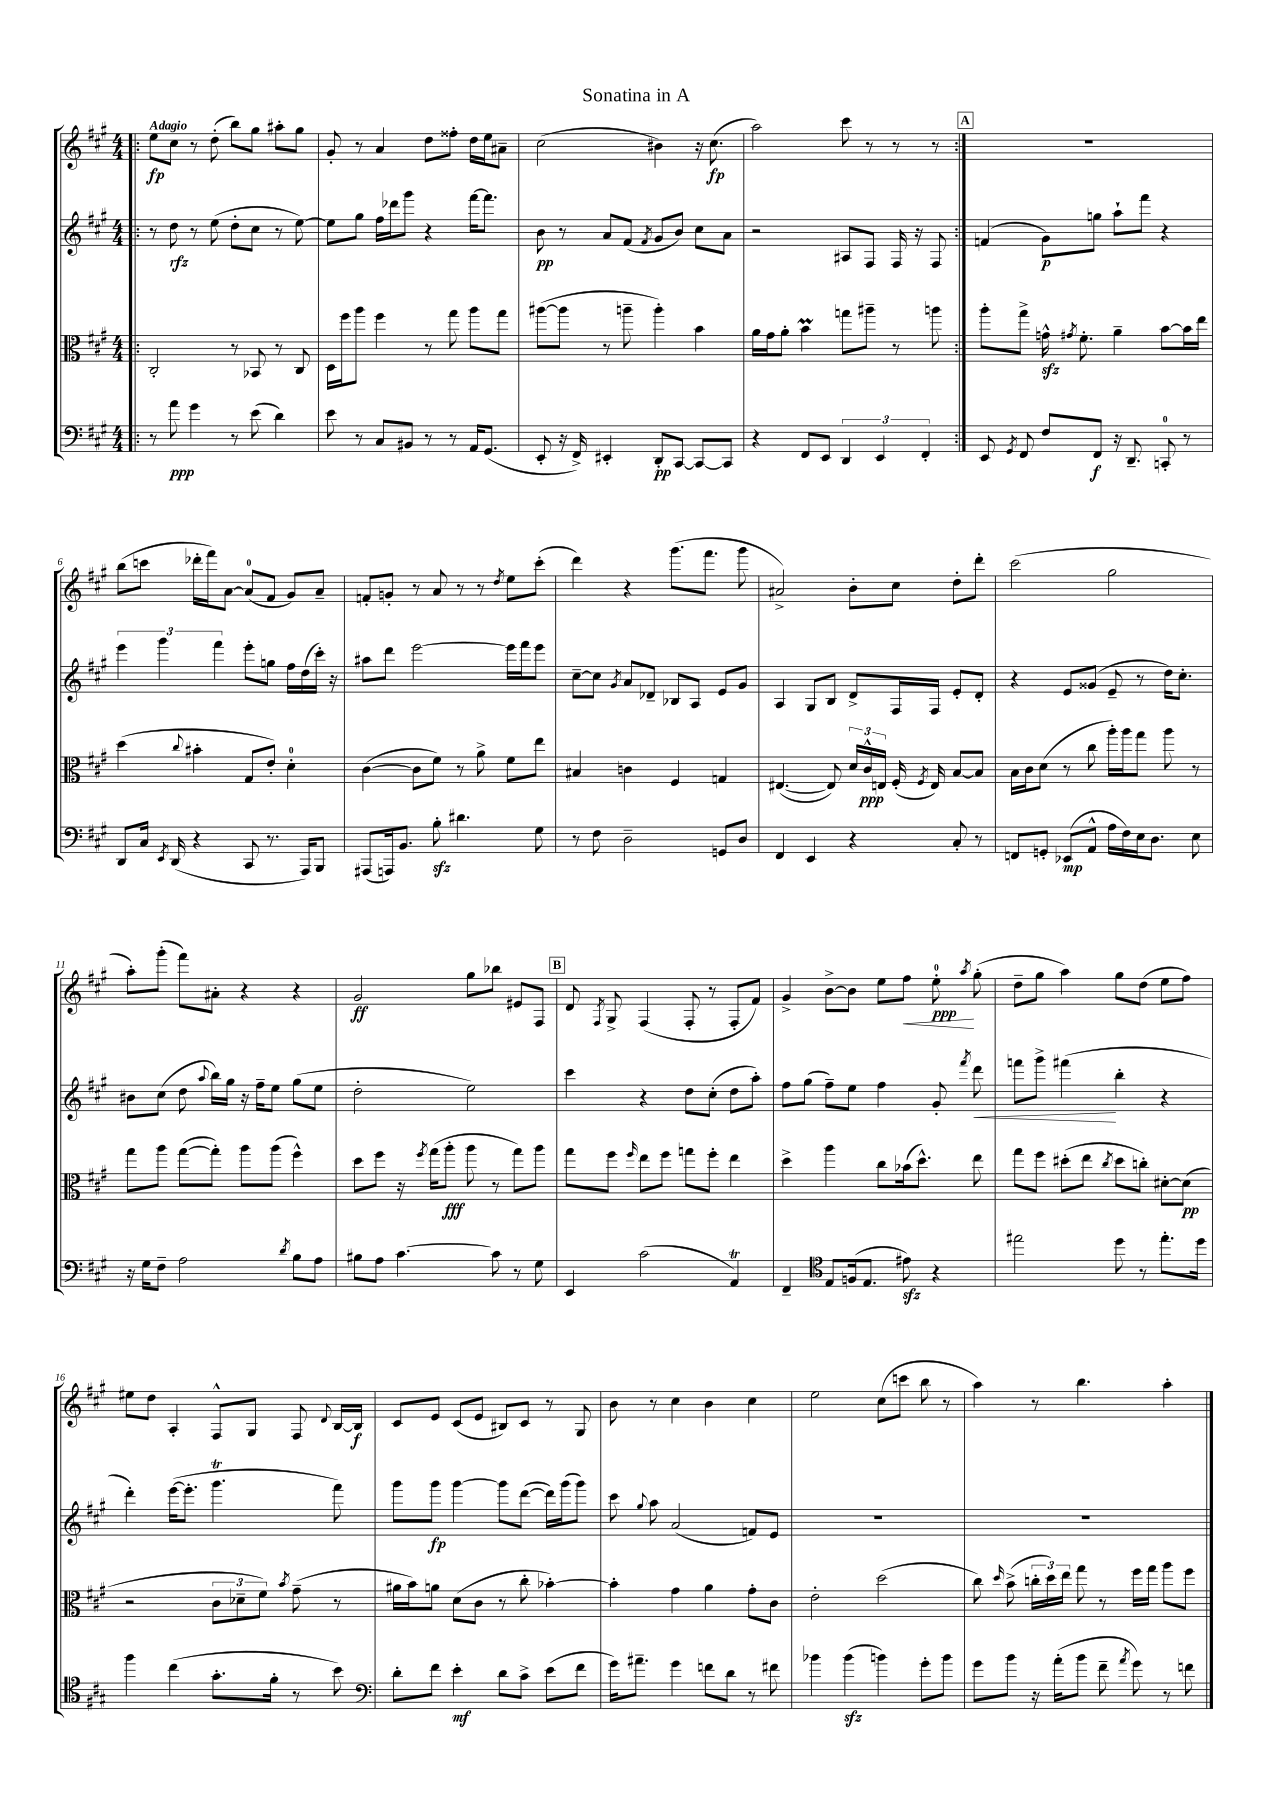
\header { title = "Sonatina in A" }
<<
\new StaffGroup <<
\new Staff = "s0" {
    \clef treble \key a \major \numericTimeSignature \time 4/4 \tempo "Adagio"
    \autoBeamOff \repeat volta 2 { \bar ".|:" e''8[\fp cis''8] r8 d''8-.( b''8[) gis''8] ais''8[-. gis''8] |
    gis'8-. r8 a'4 d''8[ fisis''8]-. d''16[ e''16 ais'8]-- |
    cis''2( bis'4) r16 cis''8.\fp( |
    a''2) cis'''8 r8 r8 r8 | }
    \mark \markup { \box "A" } R1 |
    b''8[( c'''8] des'''16[-. fis'''16) a'8]~ a'8[-0( fis'8] gis'8[) a'8]-- |
    f'8[-. g'8]-. r8 a'8 r8 r8 \acciaccatura { d''8 } e''8[ cis'''8]-.( |
    d'''4) r4 gis'''8.[( fis'''8.] gis'''8 |
    ais'2->) b'8[-. cis''8] d''8[-. d'''8]-. |
    cis'''2( gis''2 |
    a''8[-.) gis'''8]-.( fis'''8[) ais'8]-. r4 r4 |
    gis'2\ff gis''8[ bes''8] eis'8[ fis8] |
    \mark \markup { \box "B" } d'8 \acciaccatura { fis8 } gis8-> fis4( fis8-. r8 fis8[-. fis'8]) |
    gis'4-> b'8[~-> b'8] e''8[ fis''8]\< e''8-0-.\ppp\! \acciaccatura { a''8 } gis''8-.( |
    d''8[-- gis''8] a''4) gis''8[ d''8]( e''8[ fis''8]) |
    eis''8[ d''8] a4-. fis8[-^ gis8] fis8 \appoggiatura { d'8 } b16[~ b16]\f |
    cis'8[ e'8] cis'8[( e'8] bis8[) cis'8] r8 gis8 |
    b'8 r8 cis''4 b'4 cis''4 |
    e''2 cis''8[( c'''8] b''8 r8 |
    a''4) r8 b''4. a''4-. \bar "|." |
}
\new Staff = "s1" {
    \clef treble \key a \major \numericTimeSignature \time 4/4
    \autoBeamOff \repeat volta 2 { \bar ".|:" r8 d''8\rfz r8 e''8( d''8[-. cis''8] r8 e''8~) |
    e''8[ gis''8] fis''16[ des'''16 gis'''8] r4 fis'''16[~ fis'''8.] |
    b'8\pp r8 a'8[ fis'8]( \acciaccatura { fis'8 } gis'8[ b'8]) cis''8[ a'8] |
    r2 ais8[ fis8] fis16 r16 fis8 | }
    \mark \markup { \box "A" } f'4( gis'8[\p) g''8] a''8[-! fis'''8] r4 |
    \tuplet 3/2 { e'''4 gis'''4 fis'''4 } e'''8[-. g''8] fis''16[ d''16( cis'''16]-.) r16 |
    ais''8[ d'''8] e'''2~ e'''16[ fis'''16 e'''8] |
    cis''8[~-- cis''8] \acciaccatura { gis'8 } a'8[ des'8]-- bes8[ a8] e'8[ gis'8] |
    a4 gis8[ b8] d'8[-> fis16 fis16] e'8[-. d'8]-. |
    r4 e'8[ gisis'8]( e'8-- r8 d''16[) cis''8.]-. |
    bis'8[ cis''8]( d''8 \appoggiatura { a''8 } b''16[) gis''16] r16 fis''16[-- e''8] gis''8[( e''8] |
    d''2-. e''2) |
    \mark \markup { \box "B" } cis'''4 r4 d''8[ cis''8]-.( d''8[ a''8]-.) |
    fis''8[ gis''8]( fis''8[--) e''8] fis''4 gis'8-. \acciaccatura { fis'''8 } d'''8\< |
    f'''8[ gis'''8]-> fis'''4\!( b''4-. r4 |
    d'''4-.) e'''16[~( e'''8.]-. gis'''4.\trill fis'''8) |
    gis'''8[ gis'''8]\fp gis'''4~ gis'''8[ d'''8]~( d'''16[) gis'''16( gis'''8]) |
    cis'''8 \appoggiatura { gis''8 } a''8 a'2( f'8[) e'8] |
    R1 |
    R1 \bar "|." |
}
\new Staff = "s2" {
    \clef alto \key a \major \numericTimeSignature \time 4/4
    \autoBeamOff \repeat volta 2 { \bar ".|:" cis2-. r8 bes,8 r8 cis8 |
    d16[ fis''16 a''8] fis''4 r8 gis''8 a''8[ gis''8] |
    ais''8[~( ais''8] r8 a''8-- a''4-.) b'4 |
    a'16[ gis'16 a'8]-. b'4\prall g''8[ ais''8]-- r8 a''8 | }
    \mark \markup { \box "A" } a''8[-. gis''8]-> g'16-^\sfz \acciaccatura { gis'8 } fis'8.-. a'4-- b'8[~ b'16 e''16] |
    d''4( \appoggiatura { cis''8 } bis'4-. gis8[ e'8]-.) d'4-0-. |
    cis'4~( cis'8[ fis'8]) r8 a'8-> fis'8[ e''8] |
    bis4 c'4 fis4 g4 |
    eis4.~( eis8) \tuplet 3/2 { d'16[ cis'16-^\ppp e16] } fis16-.( \acciaccatura { fis8 } e16) b8[~ b8] |
    b16[ cis'16 d'8]( r8 cis''8 a''16[-.) a''16 gis''8] a''8 r8 |
    gis''8[ a''8] gis''8[~( gis''8]-.) a''8[ a''8]( fis''4-^) |
    d''8[ fis''8] r16 \acciaccatura { fis''8 } gis''16[( a''8]-.\fff a''8 r8 gis''8[) a''8] |
    \mark \markup { \box "B" } gis''8[ fis''8] \grace { fis''16 } e''8[ fis''8] g''8[ fis''8]-. e''4 |
    d''4-> a''4 cis''8[ bes'16( d''8.]-^) e''8 |
    gis''8[ fis''8] dis''8[-.( e''8] \acciaccatura { cis''8 } dis''8[ c''8]-.) dis'8[~-. dis'8]\pp( |
    r2 \tuplet 3/2 { cis'8[ des'8-- fis'8]) } \acciaccatura { b'8 } gis'8--( r8 |
    ais'16[ b'16) a'8] d'8[( cis'8] r8 cis''8-. bes'4~-.) |
    bes'4-. gis'4 a'4 gis'8[-. cis'8] |
    e'2-. d''2( |
    cis''8) \grace { d''16 } b'8->( \tuplet 3/2 { c''16[-. d''16) e''16] } gis''8 r8 fis''16[ gis''16] a''8[ fis''8] \bar "|." |
}
\new Staff = "s3" {
    \clef bass \key a \major \numericTimeSignature \time 4/4
    \autoBeamOff \repeat volta 2 { \bar ".|:" r8 a'8\ppp gis'4 r8 e'8( d'4) |
    e'8 r8 cis8[ bis,8] r8 r8 a,16[ gis,8.]( |
    e,8-. r16 fis,16->) eis,4-. d,8[-.\pp cis,8]~ cis,8[~ cis,8] |
    r4 fis,8[ e,8] \tuplet 3/2 { d,4 e,4 fis,4-. } | }
    \mark \markup { \box "A" } e,8 \acciaccatura { gis,8 } fis,8 fis8[ fis,8]\f r16 d,8.-- c,8-0-. r8 |
    d,8[ cis16] \acciaccatura { e,8 } d,16( r4 cis,8 r8. a,,16[) b,,8] |
    ais,,8[( a,,16) b,8.] b8-.\sfz dis'4. gis8 |
    r8 fis8 d2-- g,8[ d8] |
    fis,4 e,4 r4 cis8-. r8 |
    f,8[ g,8]-. ees,8[\mp( a,8]-^ a16[ fis16) e16 d8.] e8 |
    r16 gis16[ fis8]-- a2 \acciaccatura { d'8 } b8[ a8] |
    bis8[ a8] cis'4.~ cis'8 r8 gis8 |
    \mark \markup { \box "B" } e,4 cis'2( a,4\trill) |
    fis,4-- \clef tenor e8[ f16( e8.] eis'8\sfz) r4 |
    eis''2 d''8 r8 eis''8.[-. d''16] |
    fis''4 cis''4( gis'8.[-. fis'16]-. r8 b'8) |
    \clef bass d'8[-. fis'8] e'4-.\mf d'8[ cis'8]-> e'8[( fis'8] |
    gis'16[) ais'8.]-- gis'4 f'8[ d'8] r8 fis'8 |
    bes'4 bes'4\sfz( b'4) gis'8[-. b'8] |
    gis'8[ b'8] r16 a'16[-.( b'8] fis'8-- \acciaccatura { a'8 } gis'8) r8 f'8 \bar "|." |
}
>>
>>
